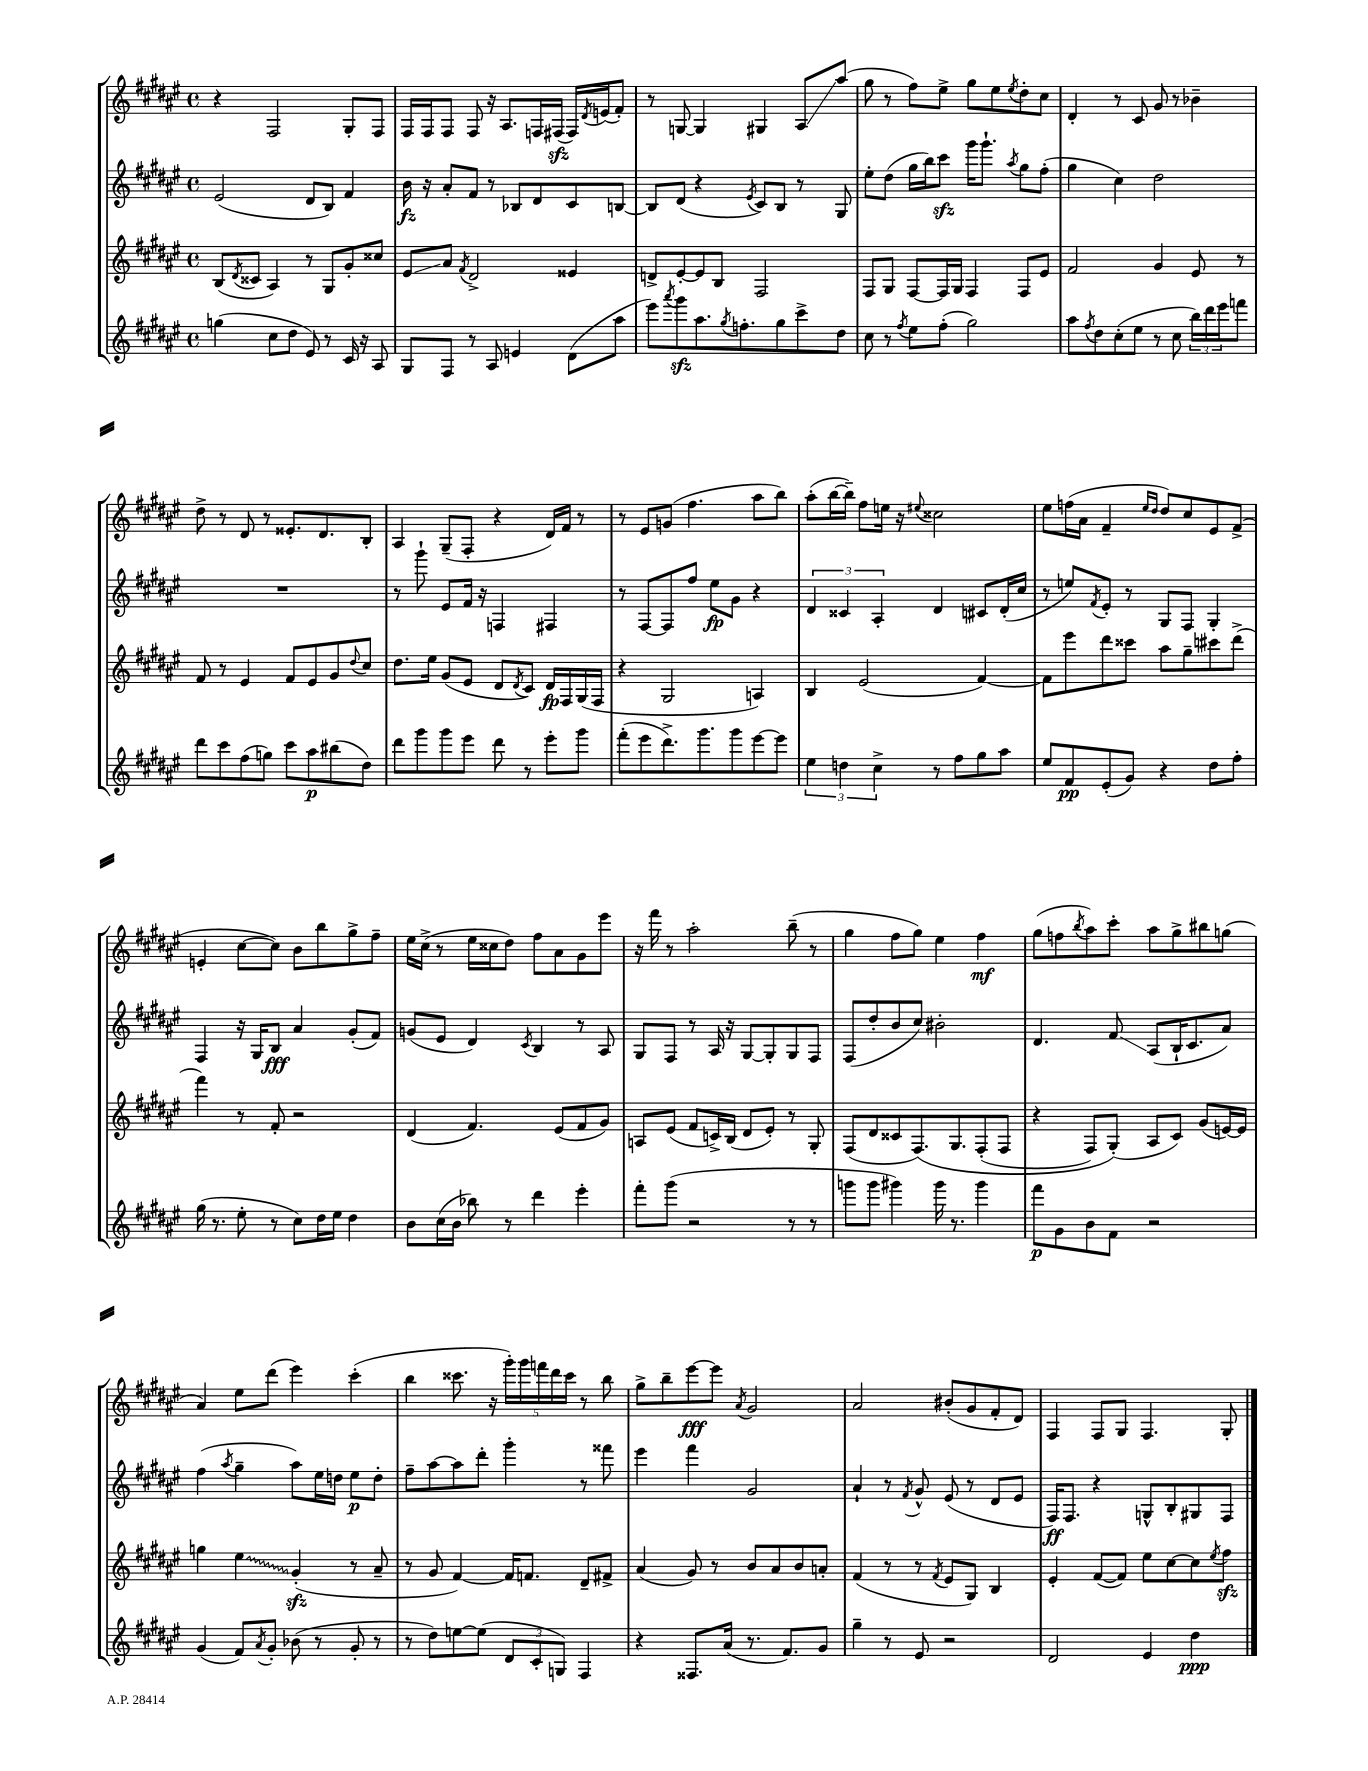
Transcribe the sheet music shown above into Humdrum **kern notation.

**kern	**kern	**kern	**kern
*staff4	*staff3	*staff2	*staff1
*clefG2	*clefG2	*clefG2	*clefG2
*k[f#c#g#d#a#e#]	*k[f#c#g#d#a#e#]	*k[f#c#g#d#a#e#]	*k[f#c#g#d#a#e#]
*M4/4	*M4/4	*M4/4	*M4/4
*met(c)	*met(c)	*met(c)	*met(c)
(4gg\	(8B/L	(2e#/	4r
.	8qd#/	.	.
.	8c##/J	.	.
8cc#\L	4A#/)	.	2F#/
8dd#\J	.	.	.
8e#/)	8r	8d#/L	.
8r	8G#/L	8B/J)	.
16c#/	8g#'/	4f#/	8G#'/L
16r	.	.	.
8A#/	8cc##/J	.	8F#/J
=	=	=	=
8G#/L	8e#/L	16b\	16F#/LL
.	.	16r	16F#/J
8F#/J	8a#/J	8a#'/L	8F#/J
.	8qf#/	.	.
8r	2d#^/	8f#/J	8F#/
8A#/	.	8r	16r
.	.	.	8.A#/L
4e/	.	8B-/L	.
.	.	8d#/	16F/L
.	.	.	(16F#/JJ
(8d#\L	4e##/	8c#/	16F#/LL)
.	.	.	8qd#/
.	.	.	(16e/J
8aa#\J	.	[8B/J	8f#'/J)
=	=	=	=
8eee#\L)	8d^/L	8B/]L	8r
8qaaa#/	.	.	.
8ggg#\	[8e#'/	(8d#/J	[8G/
8.aa#\	8e#/]	4r	4G/]
.	8B/J	.	.
8qgg#/	.	.	.
8.ff'\	.	.	.
.	.	8qe#/	.
.	2F#/	8c#/L)	4G#/
8gg#\	.	8B/J	.
8ccc#^\	.	8r	8A#/L
8dd#\J	.	8G#/	(8aa#/J
=	=	=	=
8cc#\	8F#/L	8ee#'\L	8gg#\
8r	8G#/J	(8dd#\J	8r
8qff#/	.	.	.
8ee#\L	[8F#/L	16gg#\LL	8ff#\L)
.	.	16bb\J)	.
(8ff#'\J	16F#/]L	8ccc#\J	8ee#^\J
.	16G#/JJ	.	.
2gg#\)	4F#/	16ggg#\LK	8gg#\L
.	.	8.ggg#`\J	.
.	.	.	8ee#\
.	.	8qaa#/	8qee#/
.	8F#/L	8gg#\L	8dd#'\
.	8e#/J	(8ff#'\J	8cc#\J
=	=	=	=
8aa#\L	2f#/	4gg#\	4d#'/
8qff#/	.	.	.
8dd#\	.	.	.
(8cc#'\	.	4cc#\)	8r
8ee#\J	.	.	8c#/
8r	4g#/	2dd#\	8g#/
8cc#\	.	.	8r
24bb\LL)	8e#/	.	4b-~\
24ddd#\	.	.	.
24eee#\J	.	.	.
8fff\J	8r	.	.
=	=	=	=
8ddd#\L	8f#/	1r	8dd#^\
8ccc#\	8r	.	8r
(8ff#\	4e#/	.	8d#/
8gg\J)	.	.	8r
8ccc#\L	8f#/L	.	8.e##'/L
8aa#\	8e#/	.	.
.	.	.	8.d#/
(8bb#\	8g#/	.	.
.	8qqdd#/	.	.
8dd#\J)	8cc#/J	.	8B'/J
=	=	=	=
8ddd#\L	8.dd#\L	8r	4A#/
8ggg#\	.	8ggg#`\	.
.	16ee#\Jk	.	.
8ggg#\	(8g#/L	8e#/L	(8G#~/L
8eee#\J	8e#/J	16f#/Jk	8F#'/J
.	.	16r	.
8ddd#\	8d#/L	4F/	4r
.	8qd#/	.	.
8r	8c#/J)	.	.
8eee#'\L	16d#/LL	4F#/	16d#/LL)
.	16F#/	.	16f#/JJ
8ggg#\J	(16G#/	.	8r
.	16F#/JJ	.	.
=	=	=	=
(8fff#'\L	4r	8r	8r
8eee#\	.	[8F#/L	8e#/L
8.ddd#^\)	2G#/	8F#/]	(8g/J
.	.	8ff#/J	4.ff#\
8.ggg#\	.	.	.
.	.	8ee#\L	.
8ggg#\	.	8g#\J	.
[8eee#\	4A/)	4r	8aa#\L
8eee#\]J	.	.	8bb\J)
=	=	=	=
6ee#\	4B/	6d#/	(8aa#'\L
.	.	.	[16bb\L
6dd\	.	6c##/	.
.	.	.	16bb~\]JJ)
.	(2e#/	.	8ff#\L
6cc#^\	.	6A#'/	.
.	.	.	16ee\Jk
.	.	.	16r
.	.	.	8qqee#/
8r	.	4d#/	2cc##\
8ff#\L	.	.	.
8gg#\	[4f#/)	8c#/L	.
8aa#\J	.	(16d#'/L	.
.	.	16cc#/JJ	.
=	=	=	=
8ee#/L	8f#\]L	8r	8ee#\L
8f#/	8eee#\	8ee/L)	(16ff\L
.	.	.	16a#\JJ
.	.	8qf#/	.
(8e#'/	8ddd#\	8e#'/J	4f#~/
8g#/J)	8ccc##\J	8r	.
.	.	.	16qqee#/LL
.	.	.	16qqdd#/JJ
4r	8aa#\L	8G#/L	8dd#/L)
.	8gg#~\	8F#/J	8cc#/
8dd#\L	8ccc#\	4G#'/	8e#/
8ff#'\J	(8ddd#^\J	.	(8f#^/J
=	=	=	=
(16gg#\	4fff#\)	4F#/	4e'/
8.r	.	.	.
8ee#'\	8r	16r	[8cc#\L
.	.	16G#/LK	.
8r	8f#'/	8B/J	8cc#\]J)
8cc#\L)	2r	4a#/	8b\L
16dd#\L	.	.	8bb\
16ee#\JJ	.	.	.
4dd#\	.	(8g#'/L	8gg#^\
.	.	8f#/J)	8ff#~\J
=	=	=	=
8b\L	(4d#/	(8g/L	16ee#\LL
.	.	.	(16cc#^\JJ
(16cc#\L	.	8e#/J	8r
16b\JJ	.	.	.
8bb-\)	4.f#/)	4d#/)	16ee#\LL
.	.	.	16cc##\J
8r	.	.	8dd#\J)
.	.	8qc#/	.
4ddd#\	.	4B/	8ff#\L
.	(8e#/L	.	8a#\
4eee#'\	8f#/	8r	8g#\
.	8g#/J)	8A#/	8eee#\J
=	=	=	=
8fff#'\L	8A/L	8G#/L	16r
.	.	.	16fff#\
(8ggg#\J	(8e#/J	8F#/J	8r
2r	8f#/L	8r	2aa#'\
.	16c^/L)	16A#/	.
.	(16B/JJ	16r	.
.	8d#/L	[8G#/L	.
.	8e#'/J)	8G#'/]	.
8r	8r	8G#/	(8bb~\
8r	8G#'/	8F#/J	8r
=	=	=	=
8ggg\L	(8F#/L	(8F#/L	4gg#\
8ggg\J	8d#/	8dd#'/	.
4ggg#\)	8c##/	8b/	8ff#\L
.	&(8.F#/)	8cc#/J)	8gg#\J)
16ggg#\	.	2b#'\	4ee#\
8.r	8.G#/	.	.
4ggg#\	(8F#'/	.	4ff#\
.	8F#/J	.	.
=	=	=	=
8fff#\L	4r	4.d#/	(8gg#\L
8g#\	.	.	8ff\
.	.	.	8qbb/
8b\	8F#/L)	.	8aa#\)
8f#\J	(8G#'/J&)	8f#/	8ccc#'\J
2r	8A#/L	(8A#/L	8aa#\L
.	8c#/J)	16B`/K	8gg#^\
.	.	8.c#/	.
.	(8g#/L	.	8bb#\
.	[16e/L)	8a#/J)	(8gg\J
.	16e/]JJ	.	.
=	=	=	=
(4g#/	4gg\	(4ff#\	4a#/)
.	.	8qaa#/	.
8f#/L)	4ee#\	4gg#~\	8ee#\L
8qa#/	.	.	.
8g#'/J	.	.	(8ddd#\J
(8b-\	(4g#'/	8aa#\L)	4eee#\)
8r	.	16ee#\L	.
.	.	16dd\JJ	.
8g#'/	8r	8ee#\L	(4ccc#'\
8r	8a#~/	8dd'\J	.
=	=	=	=
8r	8r	8ff#~\L	4bb\
8dd#\L)	8g#/	[8aa#\	.
[8ee\	[4f#/)	8aa#\]	8.ccc##\
(8ee\]J	.	8ddd#'\J	.
.	.	.	16r
12d#/L	16f#/]LK	4ggg#'\	20ggg#'\LL)
.	.	.	20ggg#\
.	8.f/J	.	.
12c#'/	.	.	.
.	.	.	20fff\
.	.	.	20ddd#\
12G/J)	.	.	.
.	.	.	20ccc##\JJ
4F#/	8d#~/L	8r	8r
.	8f#^/J	8fff##\	8bb\
=	=	=	=
4r	(4a#/	4eee#\	8gg#^\L
.	.	.	8bb~\
8.F##/L	8g#/)	4fff#\	[8eee#\
.	8r	.	8eee#\]J
(16a#/Jk	.	.	.
.	.	.	8qa#/
8.r	8b/L	2g#/	2g#/
.	8a#/	.	.
8.f#/L)	.	.	.
.	8b/	.	.
8g#/J	8a'/J	.	.
=	=	=	=
4gg#~\	(4f#/	4a#`/	2a#/
8r	8r	8r	.
.	.	8qf#/	.
8e#/	8r	8g#^^/	.
.	8qf#/	.	.
2r	8e#/L	(8e#/	(8b#'/L
.	8G#/J)	8r	8g#/
.	4B/	8d#/L	8f#'/
.	.	8e#/J	8d#/J)
=	=	=	=
2d#/	4e#'/	16F#/LK)	4F#/
.	.	8.F#/J	.
.	([8f#/L	4r	8F#/L
.	8f#/]J)	.	8G#/J
4e#/	8ee#\L	8G^^/L	4.F#/
.	[8cc#\	8B'/	.
4dd#\	8cc#\]	8G#/	.
.	8qee#/	.	.
.	8ff#\J	8F#/J	8G#'/
==	==	==	==
*-	*-	*-	*-
